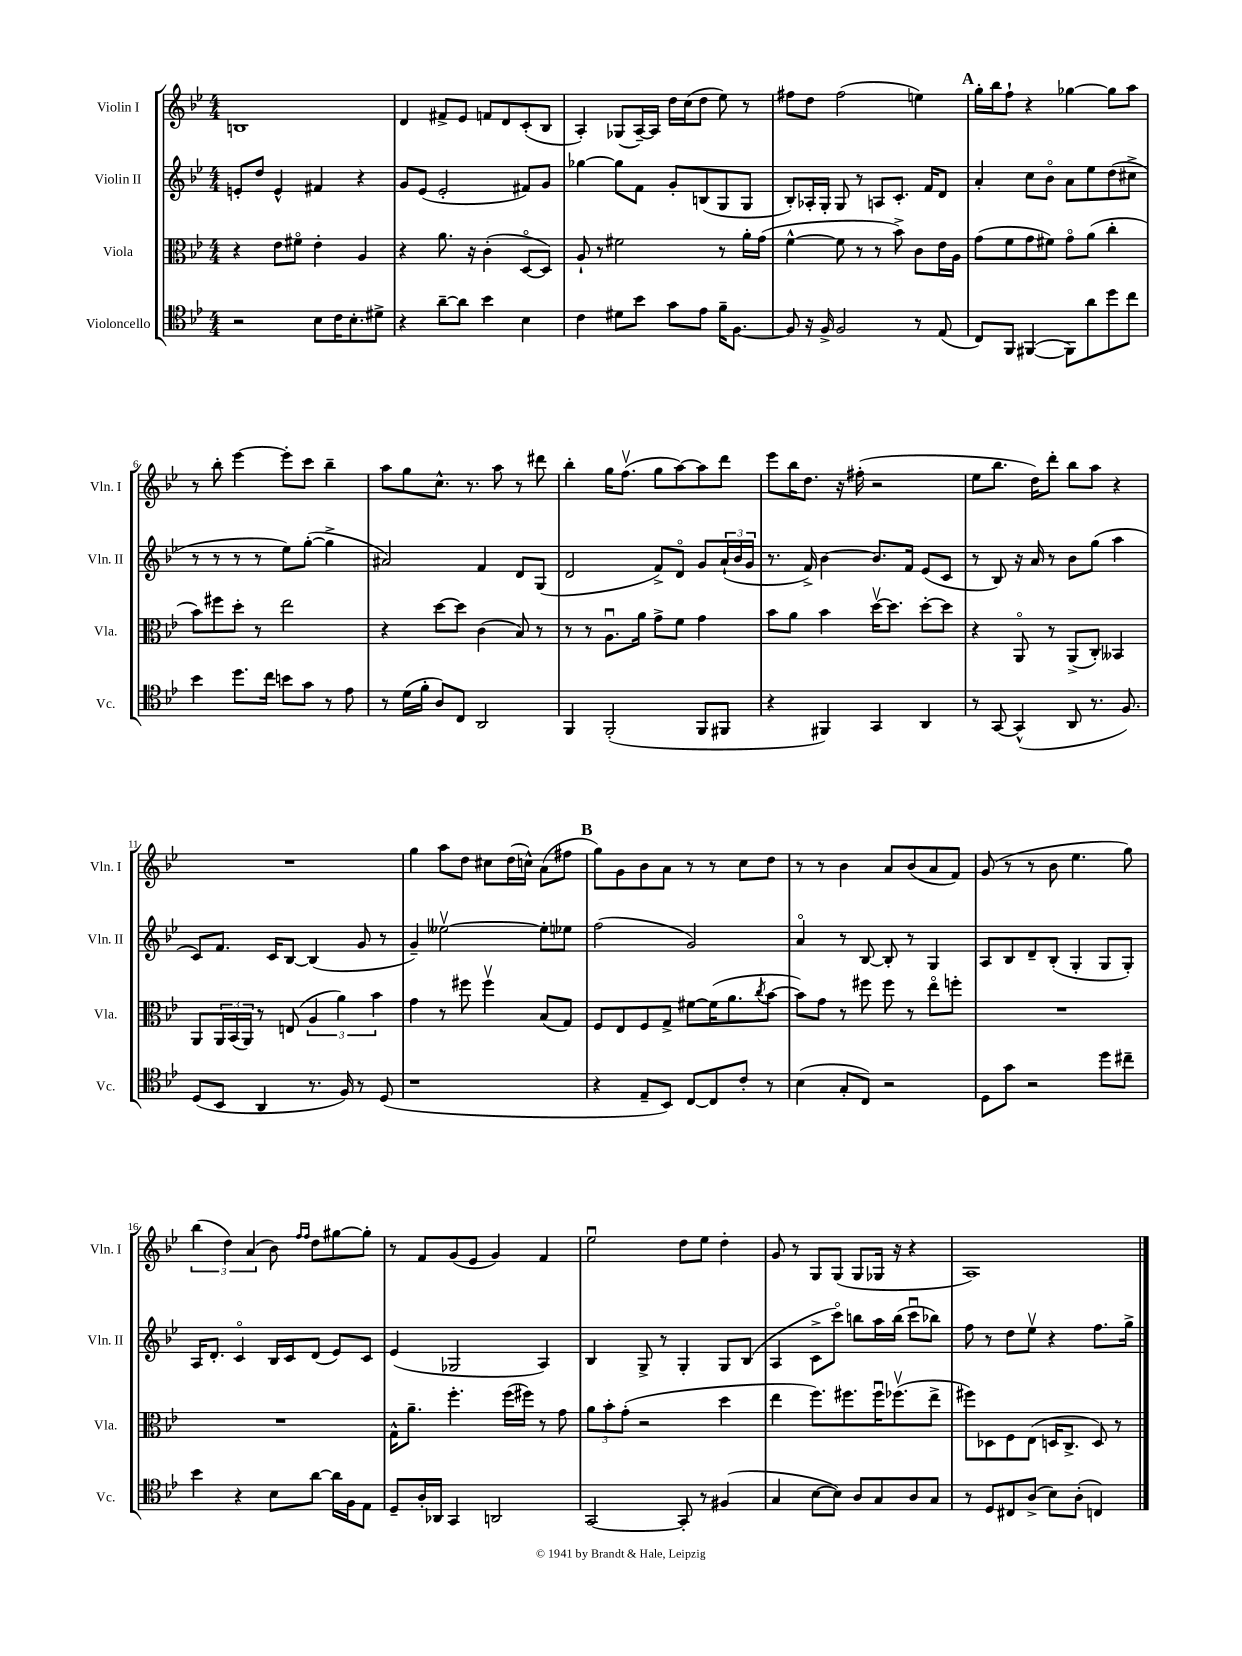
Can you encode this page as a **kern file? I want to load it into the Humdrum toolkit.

**kern	**kern	**kern	**kern
*part4	*part3	*part2	*part1
*staff4	*staff3	*staff2	*staff1
*I"Violoncello	*I"Viola	*I"Violin II	*I"Violin I
*I'Vc.	*I'Vla.	*I'Vln. II	*I'Vln. I
*clefC4	*clefC3	*clefG2	*clefG2
*k[b-e-]	*k[b-e-]	*k[b-e-]	*k[b-e-]
*M4/4	*M4/4	*M4/4	*M4/4
=1	=1	=1	=1
2r	4r	8en'/L	1Bn
.	.	8dd/J	.
.	8e-\L	4e^^/	.
.	8f#X\J	.	.
8B-\L	4e-'\	4f#X/	.
16c\K	.	.	.
8.B-'\	.	.	.
.	4A/	4r	.
8d#X^\J	.	.	.
=2	=2	=2	=2
4r	4r	8g/L	4d/
.	.	(8e-/J	.
[8a~\L	8.a\	2e-'/	8f#X^/L
8a\J]	.	.	8e-/J
.	16r	.	.
4b-\	(4c'\	.	8fn/L
.	.	.	8d/
4B-\	[8D/L	8f#X/L)	(8c'/
.	8D/J])	8g/J	8B-/J
=3	=3	=3	=3
4c\	8A`/	[4gg-X\	4A'/)
.	8r	.	.
8d#X\L	2f#X\	8gg-\L]	(8G-X/L
8b-\J	.	8f\J	[16A~/L)
.	.	.	16A/JJ]
8g\L	.	8g'/L	16dd\LL
.	.	.	(16cc\J
8e-\J	.	(8Bn/	8dd\J
16f~\KL	8r	8G/	8ee-\)
[8.F\J	.	.	.
.	16a'\LL	8G/J	8r
.	(16g\JJ	.	.
=4	=4	=4	=4
8F/]	[4f^^\	8B-'/L)	8ff#X\L
16r	.	16A-X'/L	8dd\J
16F^/	.	16G'/JJ	.
2F/	8f\]	8G/	(2ff#\
.	8r	8r	.
.	8r	8An/L	.
.	8b-^\)	8.c'/J	.
8r	8c\L	.	4een\)
.	.	16f/KL	.
(8E-/	16e-\L	8d/J	.
.	16A\JJ	.	.
!!LO:REH:place=s1:t=A
=5	=5	=5	=5
8C/L)	(8g\L	4a'/	16gg'\LL
.	.	.	16bb-\J
8FF/J	8f\	.	8ff`\J
([4FF#X/	8g\	8cc\L	4r
.	8f#X\J)	8b-\J	.
8FF#\L])	8g\L	8a\L	[4gg-X\
8a\	(8a\J	8ee-\	.
8dd\	4cc'\	(8dd\	8gg-\L]
8cc\J	.	8cc#X^\J	8aa\J
!!LO:LB:g=z
=6	=6	=6	=6
4b-\	8b-\L)	8r	8r
.	8ff#X\	8r	8bb-'\
8.dd\L	8dd'\J	8r	[4eee-\
.	8r	8r	.
16cc\Jk	.	.	.
8bn\L	2ee-\	8ee-\L)	8eee-'\L]
8g\J	.	([8gg'\J	8ccc\J
8r	.	4gg^\]	4bb-~\
8e-\	.	.	.
=7	=7	=7	=7
8r	4r	2a#X/)	8aa\L
(16d\LL	.	.	8gg\
16f'\JJ	.	.	.
8A/L)	[8dd\L	.	8.cc^^\J
8C/J	8dd\J]	.	.
.	.	.	8.r
2AA/	(4c\	4f/	.
.	.	.	8aa\
.	8B-/)	8d/L	8r
.	8r	(8G/J	8ddd#X\
=8	=8	=8	=8
4FF/	8r	2d/	4bb-'\
.	8r	.	.
(2FF'/	8.Au\L	.	16gg\KL
.	.	.	(8.ffv\J
.	16a\Jk	.	.
.	8g^\L	8f^/L)	8gg\L
.	8f\J	8d/J	[8aa\)
8FF/L	4g\	8g/L	8aa\]
8FF#X/J	.	(24a`/L	8ddd\J
.	.	24b-/	.
.	.	24g/JJ	.
=9	=9	=9	=9
4r	8b-\L	8.r	8eee-\L
.	8a\J	.	16bb-\K
.	.	16f^/)	8.dd\J
4FF#X/)	4b-\	[4b-\	.
.	.	.	16r
.	.	.	(16ff#X'\
4GG/	[16ddv\KL	8.b-/L]	2r
.	8.dd\J]	.	.
.	.	16f/Jk	.
4AA/	[8dd'\L	(8e-/L	.
.	8dd\J]	8c/J	.
=10	=10	=10	=10
8r	4r	8r	8ee-\L
[8GG/	.	8B-/)	8.bb-\J
(4GG^^/]	8AA/	16r	.
.	.	16a/	16dd\KL)
.	8r	8r	8ddd'\J
8AA/	(8AA^/L	8b-\L	8bb-\L
8.r	8C'/J)	(8gg\J	8aa\J
.	4BB--X/	4aa\	4r
8.F/)	.	.	.
!!LO:LB:g=z
=11	=11	=11	=11
(8D/L	8AA/L	8c/L)	1r
8BB-/J	24AA/L	8.f/J	.
.	(24BB-/	.	.
.	24AA/JJ)	.	.
4AA/	8r	.	.
.	.	16c/KL	.
.	(8En/	[8B-/J	.
8.r	6A/	(4B-/]	.
.	6a\)	.	.
16F/)	.	.	.
8r	.	8g/	.
.	6b-\	.	.
(8D/	.	8r	.
=12	=12	=12	=12
1r	4g\	4g~/)	4gg\
.	8r	[2ee--Xv\	8aa\L
.	8ff#X\	.	8dd\J
.	4ff#v\	.	8cc#X\L
.	.	.	(16dd\L
.	.	.	16ccn^^\JJ)
.	(8B-/L	8ee--'\L]	(8a\L
.	8G/J)	8ee-X\J	8ff#X\J
!!LO:REH:place=s1:t=B
=13	=13	=13	=13
4r	8F/L	(2ff\	8gg\L)
.	8E-/	.	8g\
8E-~/L	8F/	.	8b-\
8BB-/J)	8G^/J	.	8a\J
[8C/L	[8f#X\L	2g/)	8r
8C/]	(16f#\K]	.	8r
.	8.a\	.	.
8c'/J	.	.	8cc\L
.	8qcc/	.	.
8r	[8b-\J	.	8dd\J
=14	=14	=14	=14
(4B-\	8b-\L])	4a/	8r
.	8g\J	.	8r
8G'/L	8r	8r	4b-\
8C/J)	8ff#X\	[8B-/	.
2r	8ff#\	8B-'/]	8a/L
.	8r	8r	(8b-/
.	8ee-\L	4G/	8a/
.	8ffn'\J	.	8f/J)
=15	=15	=15	=15
8D\L	1r	8A/L	(8g/
8g\J	.	8B-/	8r
2r	.	8d~/	8r
.	.	(8B-'/J	8b-\
.	.	4G'/	4.ee-\
8dd\L	.	8G/L	.
8cc#X~\J	.	8G'/J)	8gg\)
!!LO:LB:g=z
=16	=16	=16	=16
4b-\	1r	16A/KL	(6bb-\
.	.	8.d'/J	.
.	.	.	6dd\)
4r	.	4c/	.
.	.	.	(6a/
8B-\L	.	16B-/LL	8b-\)
.	.	16c/J	.
.	.	.	16qqff/LL
.	.	.	16qqff/JJ
[8a\J	.	(8d/J	8dd\L
16a\LL]	.	8e-/L)	[8gg#X\
16F\J	.	.	.
8E-\J	.	8c/J	8gg#'\J]
=17	=17	=17	=17
8D~/L	16G^^\KL	(4e-/	8r
.	8.a~\J	.	.
16A'/L	.	.	8f/L
16AA-X/JJ	.	.	.
4GG/	4.ff'\	2G-X/	(8g/
.	.	.	8e-/J
2AAn/	.	.	4g/)
.	(16ff\LL	.	.
.	16ff#X\JJ)	.	.
.	8r	4A/)	4f/
.	8g\	.	.
=18	=18	=18	=18
[2GG/	12a\L	4B-/	2ee-u\
.	12b-'\	.	.
.	(12g'\J	.	.
.	2r	8G^/	.
.	.	8r	.
8GG'/]	.	4G'/	8dd\L
8r	.	.	8ee-\J
(4F#X/	4dd\	8G/L	4dd'\
.	.	(8B-/J	.
=19	=19	=19	=19
4G/	4ee-\	4A/	8g/
.	.	.	8r
[8B-\L	8.ff\L)	8c^\L	8G/L
8B-\J])	.	8ccc\J)	(8G/J
.	8.ff#X\	.	.
8A/L	.	8bbn\L	8G/L
8G/	16ff#u\K	16aa\L	16G-X/Jk
.	(8.ff-Xv\	(16bb\JJ	16r
8A/	.	8cccu\L	4r
8G/J	8ee-^\J	8bb-X\J)	.
=20	=20	=20	=20
8r	8ff#X\L)	8ff\	1A)
8D/L	8D-X\	8r	.
8C#X/	8F\	8dd\L	.
(8A^/J	(8E-\J	8ee-v\J	.
8B-\L)	16Dn/KL	4r	.
.	8.C^/J	.	.
(8A'\J	.	.	.
4Cn/)	8D/)	8.ff\L	.
.	8r	.	.
.	.	16gg^\Jk	.
==	==	==	==
*-	*-	*-	*-
